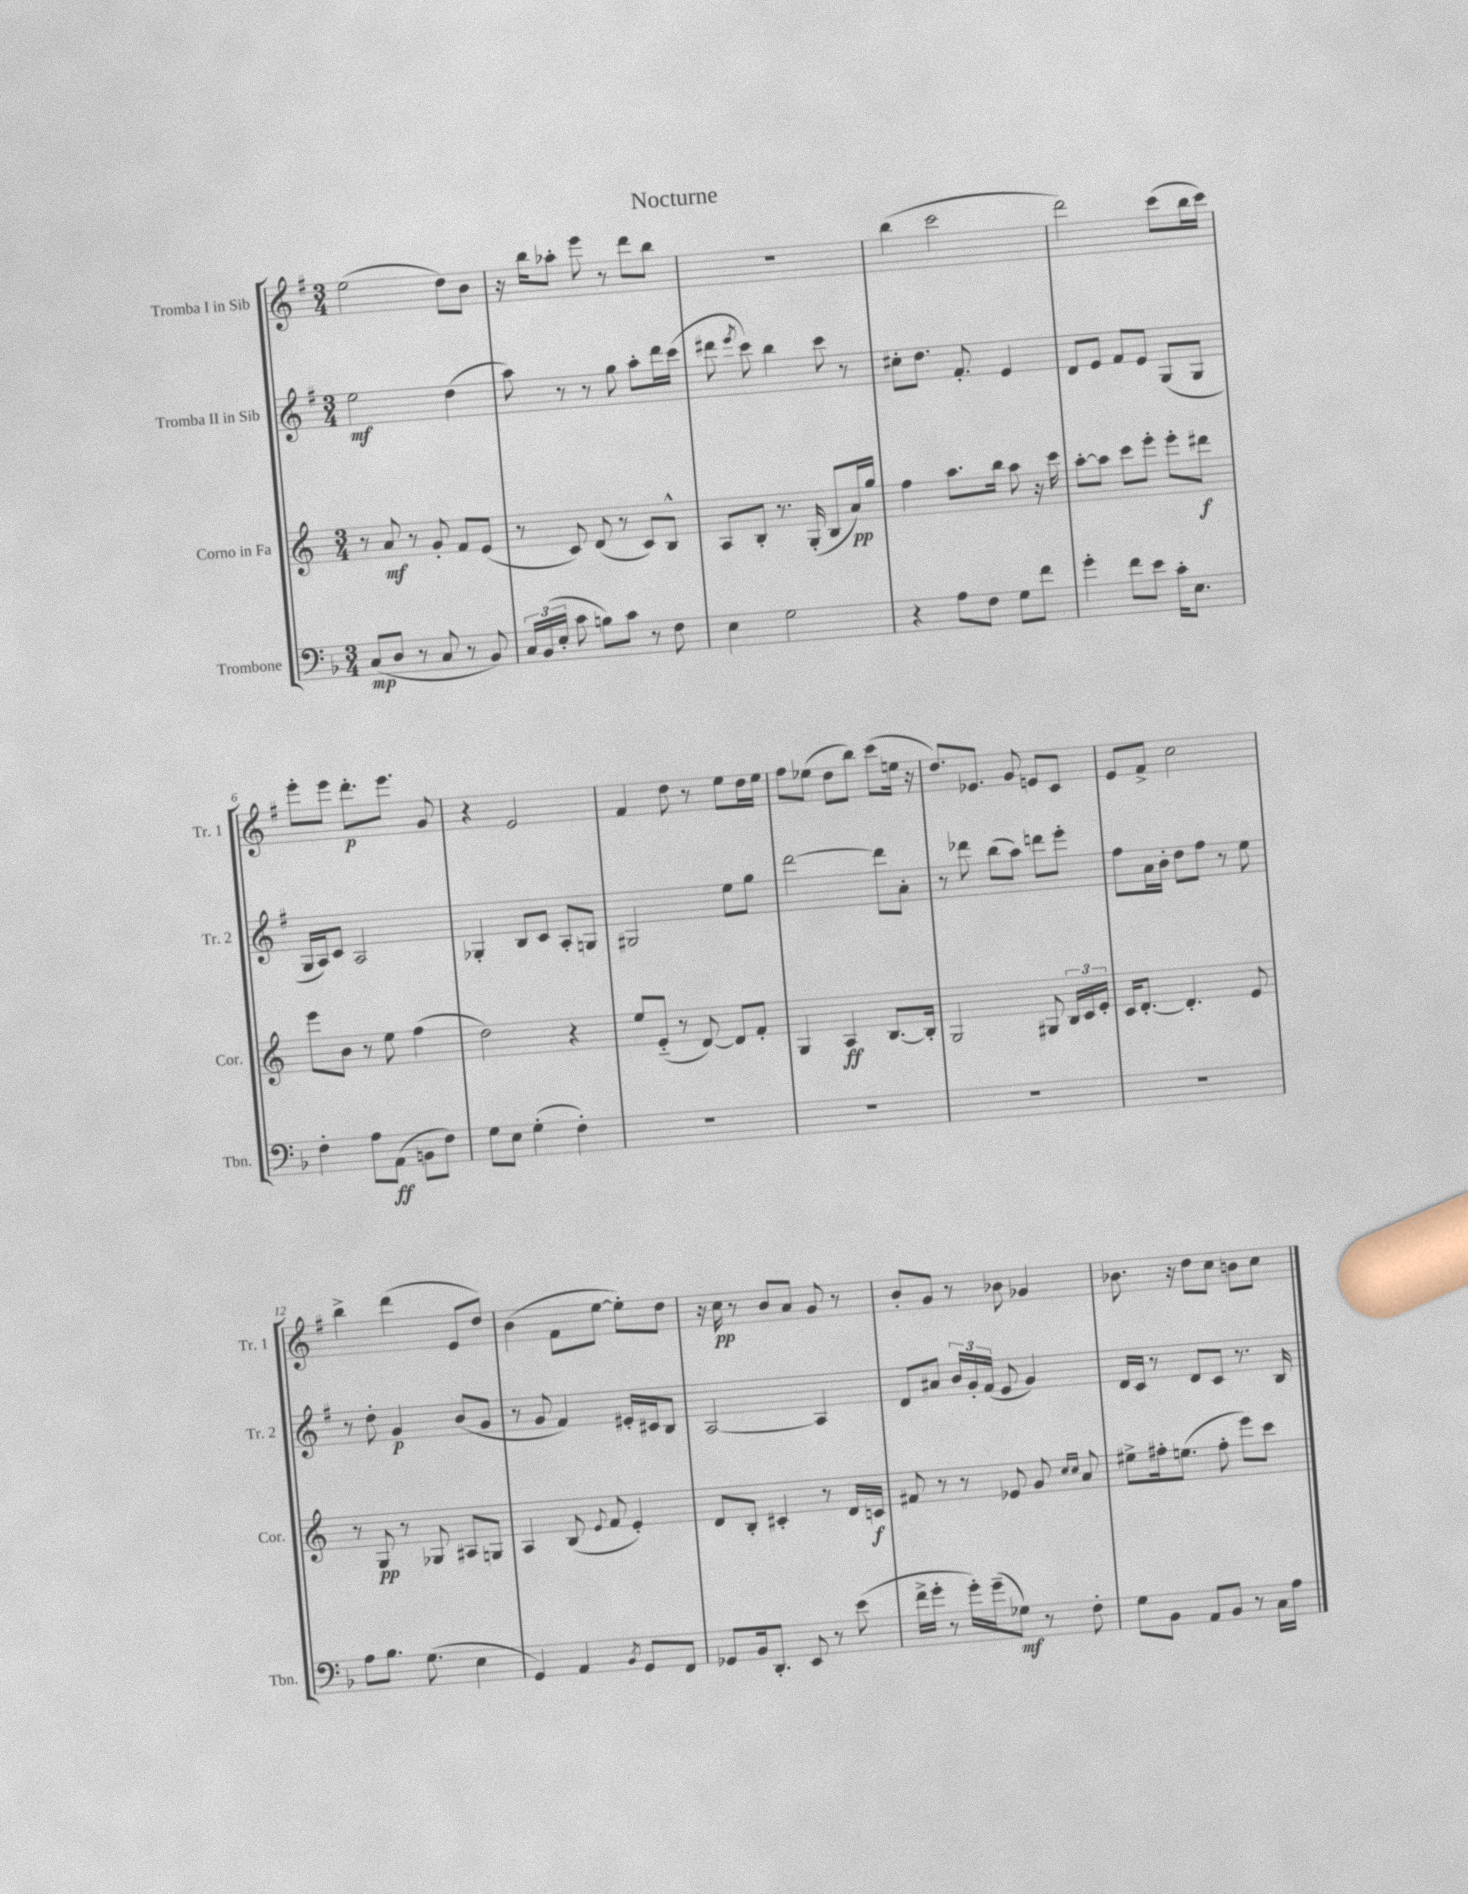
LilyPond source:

\header { title = "Nocturne" }
<<
\new StaffGroup <<
\new Staff = "s0" \with { instrumentName = "Tromba I in Sib" shortInstrumentName = "Tr. 1" } {
    \clef treble \key g \major \numericTimeSignature \time 3/4
    \autoBeamOff e''2( d''8[) b'8] |
    r16 b''16[ aes''8]-. e'''8 r8 d'''8[ b''8] |
    R2. |
    b''4( c'''2 |
    d'''2) c'''8[( b''16 c'''16]) |
    e'''8[-. e'''8] d'''8.[-.\p e'''8.] g'8 |
    r4 e'2 |
    fis'4 d''8 r8 e''8[ d''16 e''16] |
    fis''8[ ees''8]( d''8[ b''8]) c'''8[( e''16] r16 |
    d''8.[) ees'8.] g'8 e'8[ c'8] |
    e'8[ fis'8]-> c''2 |
    b''4-> d'''4( e'8[ d''8]) |
    b'4( fis'8[ e''8]~ e''8[-.) d''8] |
    r16 c''16\pp r8 b'8[ a'8] g'8 r8 |
    b'8[-. g'8] r8 bes'8 ges'4 |
    bes'8. r16 d''8[ c''8] b'8[ c''8] \bar "|." |
}
\new Staff = "s1" \with { instrumentName = "Tromba II in Sib" shortInstrumentName = "Tr. 2" } {
    \clef treble \key g \major \numericTimeSignature \time 3/4
    \autoBeamOff e''2\mf d''4( |
    a''8) r8 r8 g''8 a''8[-. d'''16 c'''16]( |
    dis'''8 \acciaccatura { e'''8 } c'''8) b''4 c'''8 r8 |
    cis''8[-. d''8.] fis'8.-. e'4 |
    d'8[ e'8] fis'8[ e'8] g8[( g8] |
    g16[ a16) c'8] a2 |
    ges4-. b8[ c'8] a8[-. g8] |
    gis2 e''8[ g''8] |
    d'''2~ d'''8[ a'8]-. |
    r8 des'''8 b''8[( a''8]) d'''8[ e'''8]-. |
    fis''8[ a'16 b'16]-. d''8[ fis''8] r8 e''8 |
    r8 d''8-. g'4\p b'8[( g'8] |
    r8 g'8 fis'4) eis'16[-. cis'16 b8] |
    a2~ a4 |
    d'8[ ais'8] \tuplet 3/2 { b'16[ g'16-. fis'16]( } e'8 g'4) |
    d'16[ c'16] r8 d'8[ c'8] r8. b16 \bar "|." |
}
\new Staff = "s2" \with { instrumentName = "Corno in Fa" shortInstrumentName = "Cor." } {
    \clef treble \key c \major \numericTimeSignature \time 3/4
    \autoBeamOff r8 a'8\mf r8 g'8-. f'8[ e'8]( |
    r8 c'8) d'8( r8 c'8[) b8]-^ |
    a8[ b8]-. r8. g16-.( b8[ a'16\pp) g''16] |
    f''4 a''8.[ b''16] a''8 r16 c'''16 |
    a''8[~-. a''8] c'''8[ e'''8]-. e'''8[-. dis'''8]\f |
    e'''8[ b'8] r8 e''8 f''4( |
    d''2) r4 |
    e''8[ e'8]-_( r8 d'8~) d'8[ f'8]-. |
    g4 a4\ff b8.[~ b16]-. |
    g2 gis8 \tuplet 3/2 { b16[ c'16 e'16]-. } |
    c'16[ d'8.]~-. d'4.-. e'8 |
    r8 g8\pp r8 ges8 ais8[ g8] |
    a4 b8( \appoggiatura { e'8 } f'8 e'4-.) |
    d'8[ b8]-. cis'4-. r8 d'16[ c'16]\f |
    fis'8 r8 r8 ees'8 g'8 \grace { c''16[ c''16] } a'8 |
    eis''8[-> fis''16-. e''8.]( fis''8-. e'''8[) c'''8] \bar "|." |
}
\new Staff = "s3" \with { instrumentName = "Trombone" shortInstrumentName = "Tbn." } {
    \clef bass \key f \major \numericTimeSignature \time 3/4
    \autoBeamOff c8[\mp( d8] r8 c8 r8 bes,8) |
    \tuplet 3/2 { c16[ bes,16( e16]-. } c'8 b8[) c'8] r8 f8 |
    e4 g2 |
    r4 a8[ f8] g8[ f'8] |
    g'4-. f'8[ e'8] c'16[-. e8.] |
    f4-. a8[ a,8]\ff( b,8[ f8]) |
    g8[ e8] g4-.( f4-.) |
    R2. |
    R2. |
    R2. |
    R2. |
    a8[ bes8.] g8.( e4 |
    g,4) a,4 \acciaccatura { bes,8 } g,8[ f,8] |
    ges,8[ bes,16 d,8.]-. e,8 r8 e'8( |
    f'16[-> g'16]-. r8 g'16[-.) g'16--( ges8]\mf) r8 f8-. |
    g8[ bes,8] a,8[ bes,8] r8 c16[ a16] \bar "|." |
}
>>
>>
